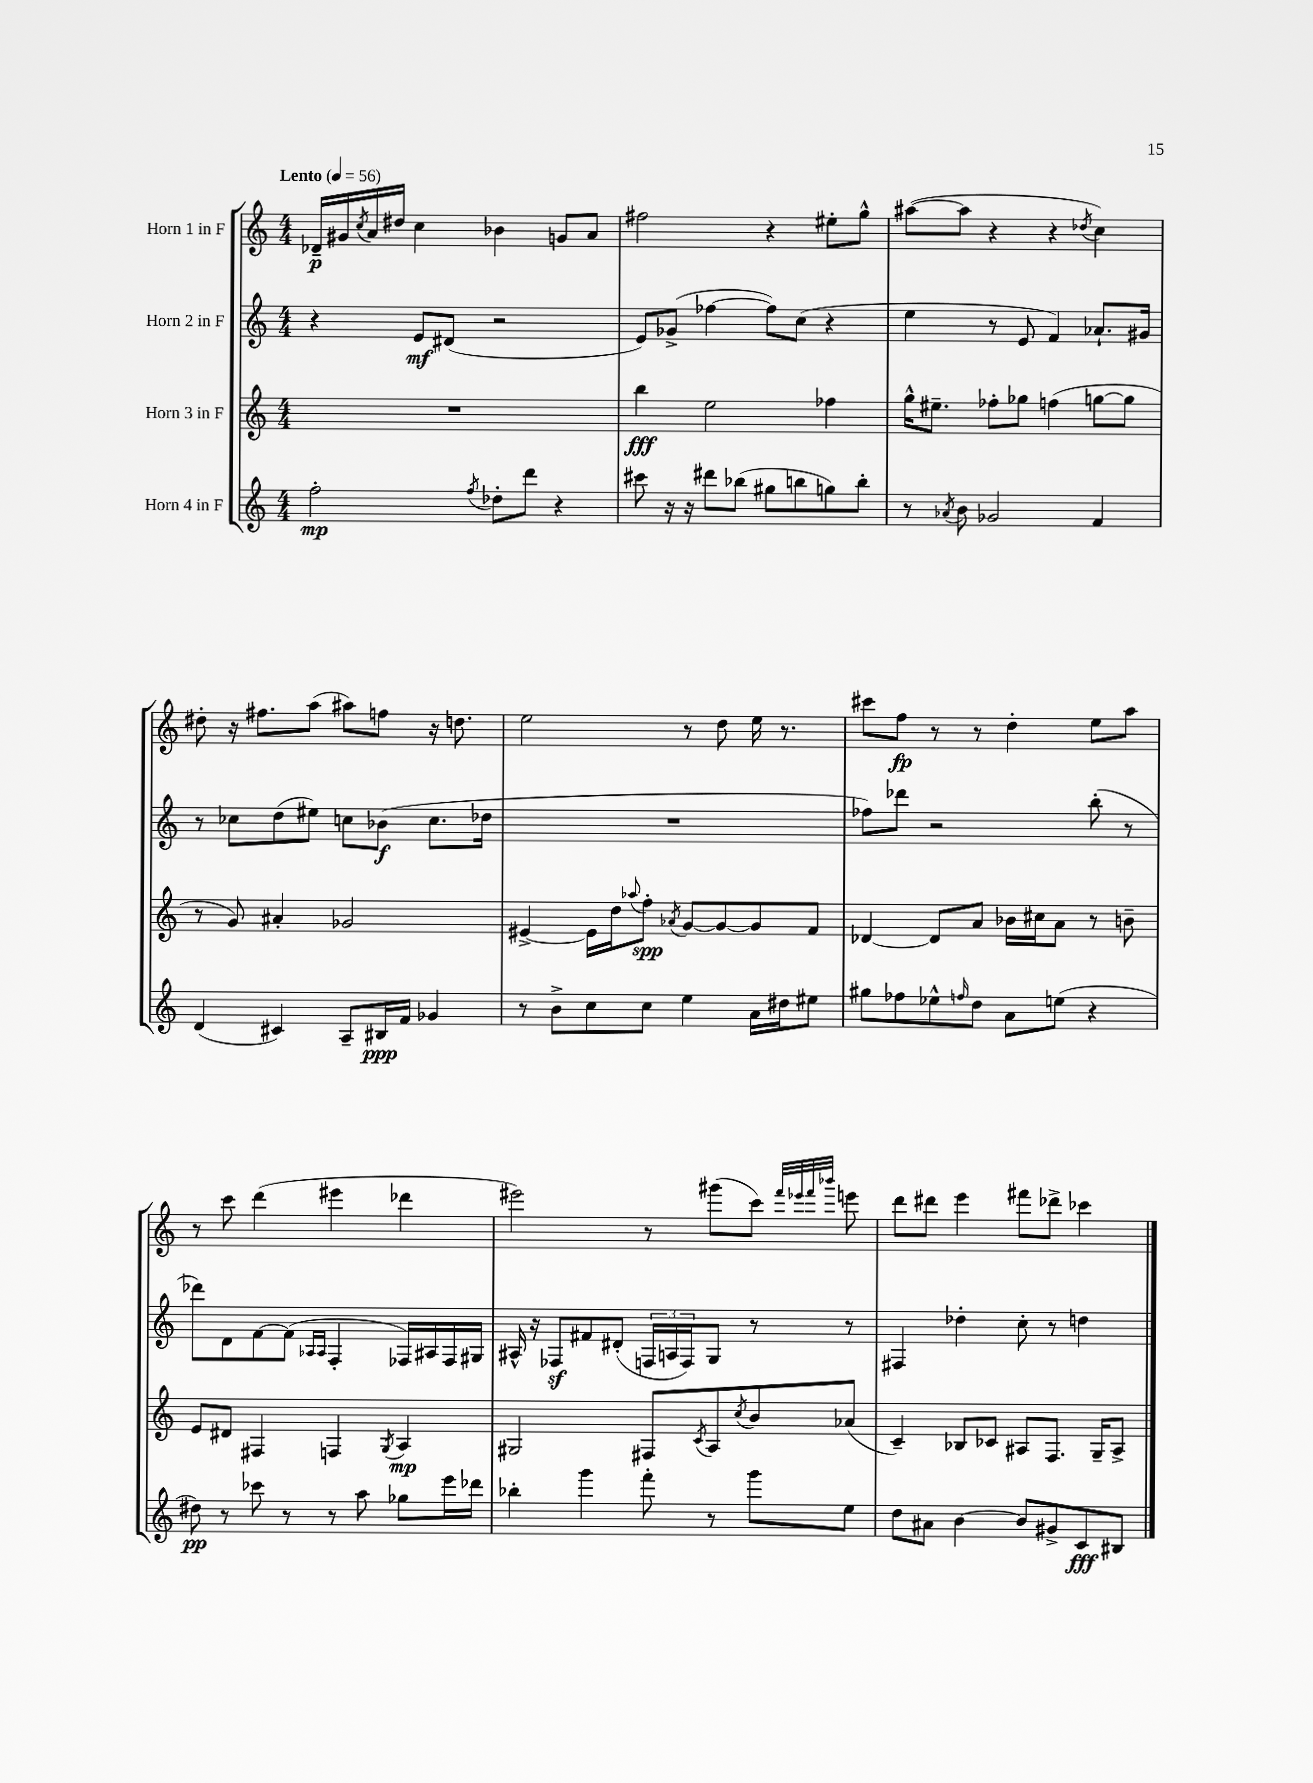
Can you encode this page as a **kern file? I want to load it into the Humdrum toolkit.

**kern	**kern	**kern	**kern
*staff4	*staff3	*staff2	*staff1
*clefG2	*clefG2	*clefG2	*clefG2
*k[]	*k[]	*k[]	*k[]
*M4/4	*M4/4	*M4/4	*M4/4
*MM56	*MM56	*MM56	*MM56
2ff'	1r	4r	16d-~
.	.	.	16g#
.	.	.	8qcc
.	.	.	16a
.	.	.	16dd#
.	.	8e	4cc
.	.	(8d#	.
8qff	.	.	.
8dd-'	.	2r	4b-
8ddd	.	.	.
4r	.	.	8g
.	.	.	8a
=	=	=	=
8ccc#	4bb	8e)	2ff#
16r	.	(8g-^	.
16r	.	.	.
8ddd#	2ee	[4ff-	.
(8bb-	.	.	.
8gg#	.	8ff-])	4r
8bb	.	(8cc	.
8gg)	4ff-	4r	8ee#'
8bb'	.	.	8gg^^
=	=	=	=
8r	16gg^^	4ee	([8aa#
.	8.ee#~	.	.
8qa-	.	.	.
8b	.	.	8aa#]
2g-	8ff-'	8r	4r
.	8gg-	8e	.
.	(4ff	4f)	4r
.	.	.	8qdd-
4f	[8gg	8.a-`	4cc)
.	8gg]	.	.
.	.	16g#	.
=	=	=	=
(4d	8r	8r	8dd#'
.	8g)	8cc-	16r
.	.	.	8.ff#
4c#)	4a#'	(8dd	.
.	.	8ee#)	(8aa
8A~	2g-	8cc	8aa#)
16B#	.	(8b-	8ff
16f	.	.	.
4g-	.	8.cc	16r
.	.	.	8.dd
.	.	16dd-	.
=	=	=	=
8r	[4e#^	1r	2ee
8b^	.	.	.
8cc	16e#]	.	.
.	16dd	.	.
.	8qqaa-	.	.
8cc	8ff'	.	.
.	8qa-	.	.
4ee	[8g	.	8r
.	8g_	.	8dd
16a	8g]	.	16ee
16dd#	.	.	8.r
8ee#	8f	.	.
=	=	=	=
8gg#	[4d-	8ff-)	8ccc#
8ff-	.	8ddd-	8ff
8ee-^^	8d-]	2r	8r
16qqff	.	.	.
8dd	8a	.	8r
8a	16b-	.	4dd'
.	16cc#	.	.
(8ee	8a	.	.
4r	8r	(8bb'	8ee
.	8b~	8r	8aa
=	=	=	=
8dd#)	8e	8ddd-)	8r
8r	8d#	8d	8ccc
8ccc-	4F#	[8f	(4ddd
8r	.	(8f]	.
.	.	16qqA-	.
.	.	16qqA-	.
8r	4F	4F'	4eee#
8aa	.	.	.
.	8qG	.	.
8gg-	4A	16F-)	4ddd-
.	.	16A#	.
16eee	.	16F-	.
16ddd-	.	16G#	.
=	=	=	=
4bb-'	2G#	16A#^^	2eee#)
.	.	16r	.
.	.	8F-	.
4ggg	.	8f#	.
.	.	(8d#'	.
8fff'	8F#	24F	8r
.	.	24A	.
.	.	24F)	.
.	8qc	.	.
8r	8A	8G	(8ggg#
.	8qcc	.	.
8ggg	8b	8r	8ccc)
.	.	.	32qqfff
.	.	.	32qqeee-
.	.	.	32qqfff
.	.	.	32qqbbb-
8ee	(8a-	8r	8eee
=	=	=	=
8dd	4c~)	4F#	8ddd
8a#	.	.	8ddd#
[4b	8B-	4dd-'	4eee
.	8c-	.	.
8b]	8A#	8cc'	8fff#
8g#^	8.F	8r	8ddd-^
8c	.	4dd	4ccc-
.	16G~	.	.
8B#	8A#^	.	.
==	==	==	==
*-	*-	*-	*-
